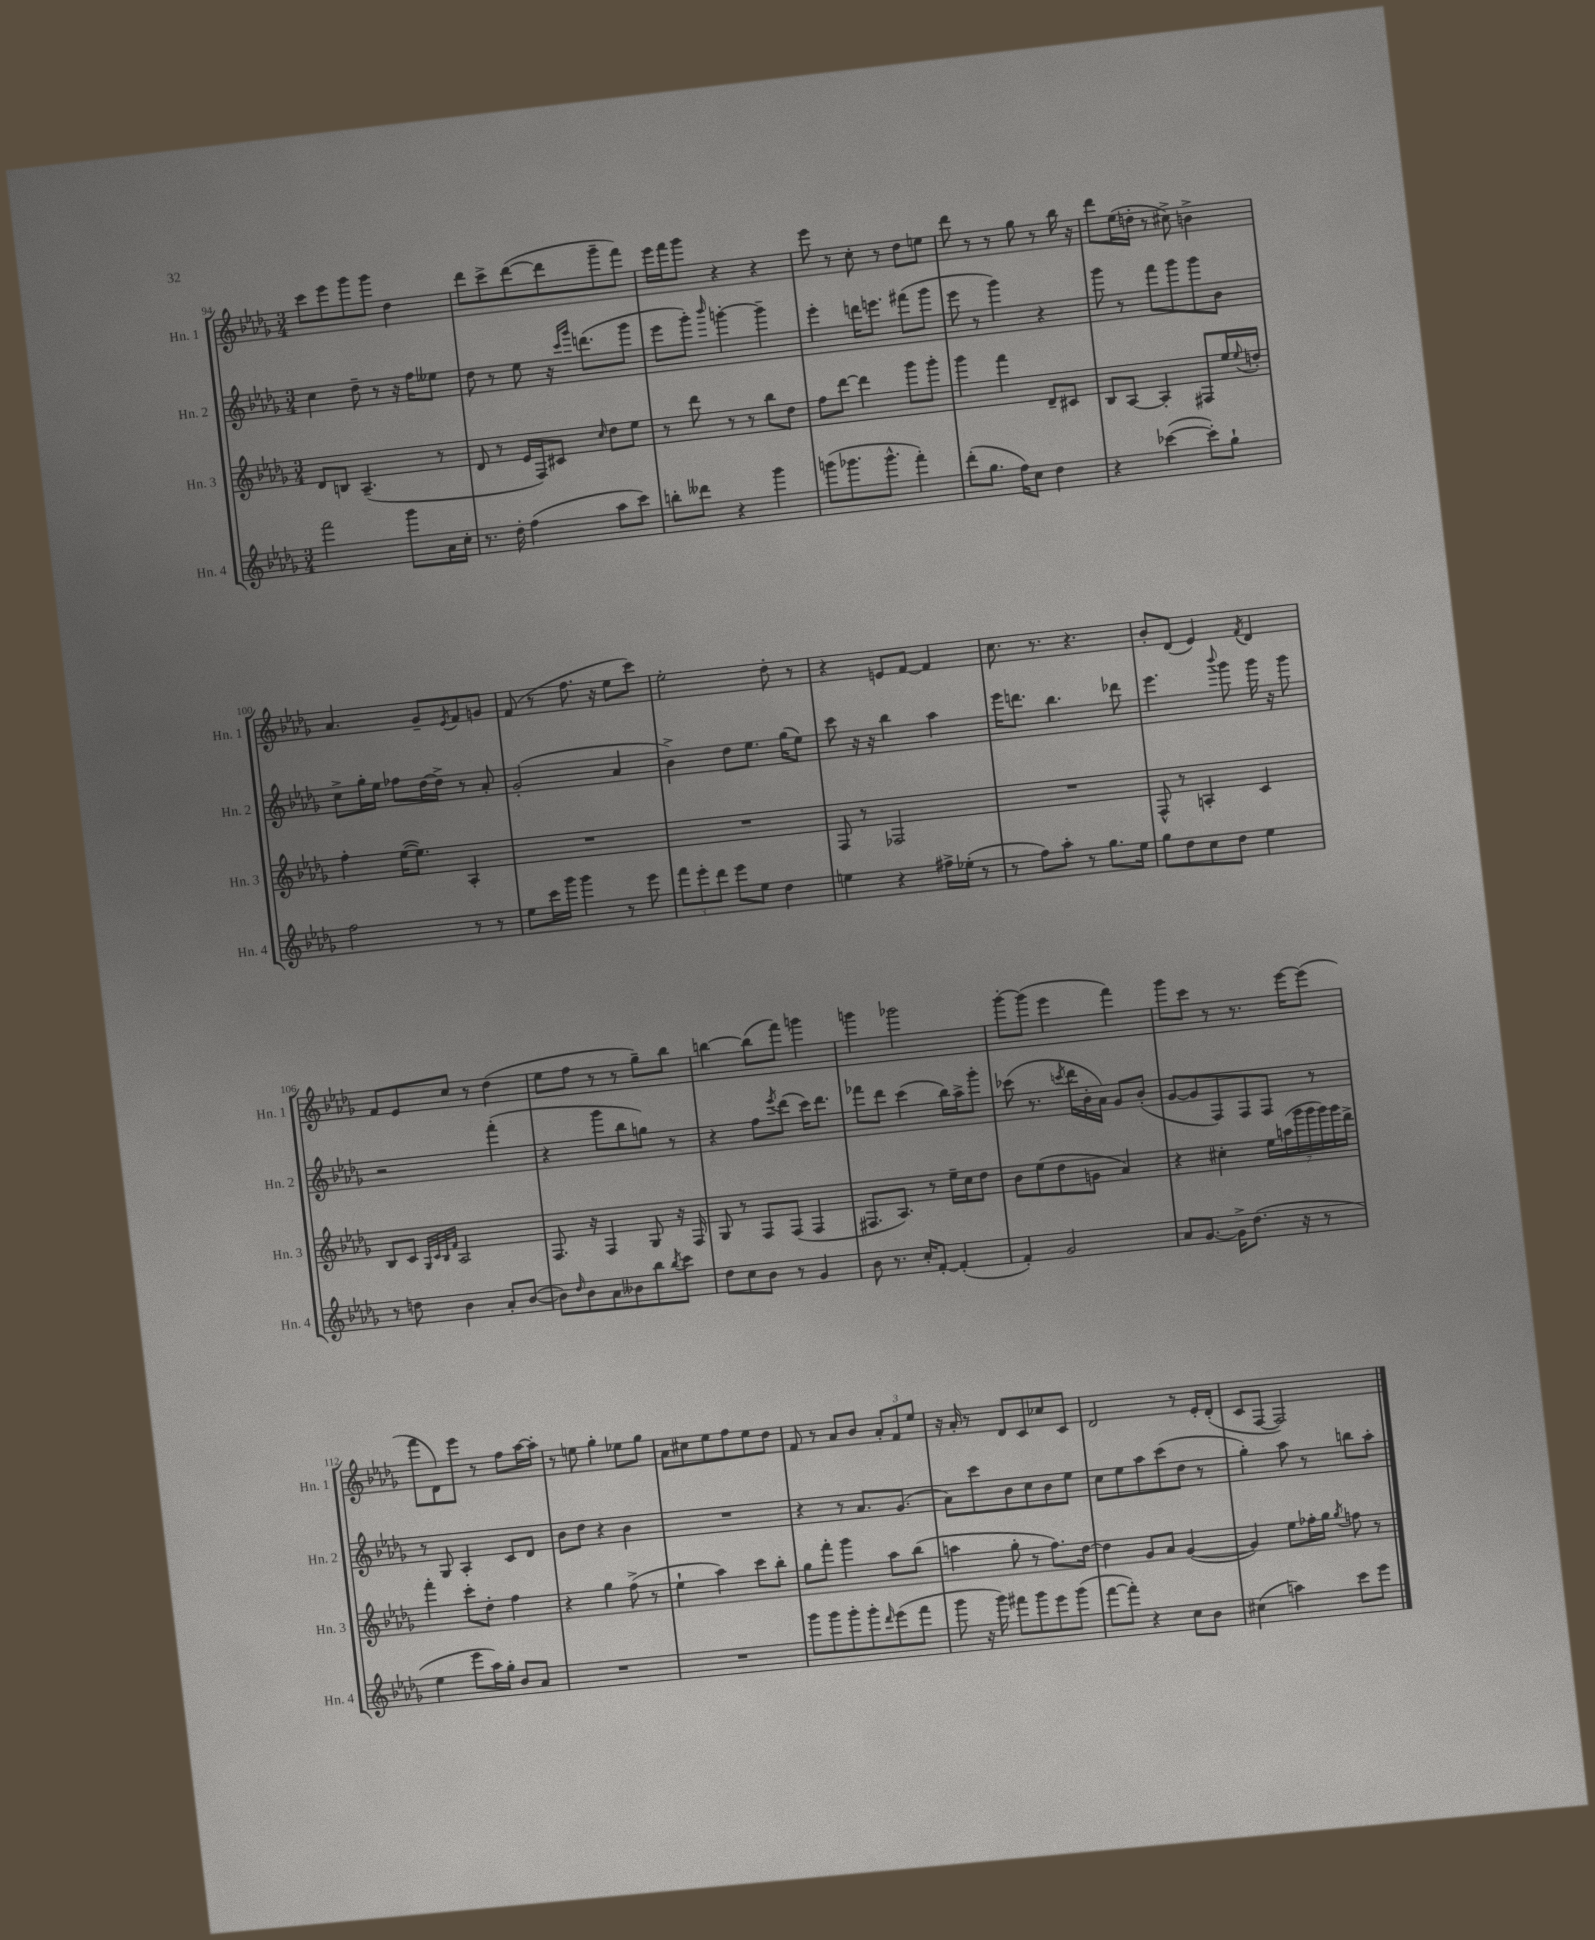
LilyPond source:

<<
\new StaffGroup <<
\new Staff = "s0" \with { instrumentName = "Hn. 1" shortInstrumentName = "Hn. 1" } {
    \clef treble \key des \major \numericTimeSignature \time 3/4
    c'''8 ees'''8 ges'''8 ges'''8 des''4 |
    des'''8 c'''8-> des'''8~( des'''8 ges'''8-- f'''8) |
    ees'''16 f'''16 ges'''8 r4 r4 |
    ees'''8 r8 c''8-. r8 des''8 e''8 |
    des'''8 r8 r8 ges''8 r8 bes''16 r16 |
    des'''8 ees''16( d''16-. r8 cis''8->) b'4-> |
    aes'4. ges'8-- \acciaccatura { ees'8 } f'8 g'8 |
    f'8( r8 f''8. r16 ees''8 c'''8) |
    ees''2-. des''8-. r8 |
    r4 e'8 f'8~ f'4 |
    c''8. r8. r4. |
    bes'8-. des'8( ees'4) \acciaccatura { f'8 } des'4 |
    f'8 ees'8 c''8 r8 des''4( |
    ees''8 f''8 r8 r8 ges''8--) bes''8 |
    b''4~ b''8( f'''8) g'''4 |
    g'''4 ges'''2 |
    ges'''8~-. ges'''8( ees'''4 f'''4) |
    ges'''8 c'''8 r8 r8. ees'''16~ ees'''8( |
    f'''8 des'8) ees'''8 r8 f''8 aes''16~ aes''16-. |
    r8 e''8 ges''4-. ees''8 ges''8 |
    aes'8 cis''8 ees''8 f''8 ees''8 des''8 |
    f'8 r8 aes'8 bes'8 \tuplet 3/2 { aes'8-. f'8 ees''8 } |
    r16 aes'16-. r8 des'8 c'8 ces''8 c'8 |
    des'2 r8 ees'16-. des'16-.( |
    c'8 f8~ f2) \bar "|." |
}
\new Staff = "s1" \with { instrumentName = "Hn. 2" shortInstrumentName = "Hn. 2" } {
    \clef treble \key des \major \numericTimeSignature \time 3/4
    c''4 des''8-- r8 r16 f''16 eeses''8 |
    des''8 r8 ees''8 r16 \grace { c'''16 ges'''16 } d'''8.( ges'''8 |
    ees'''8 ges'''8-.) \grace { bes'''16 } g'''4~-. g'''4-- |
    ees'''4-. d'''16 e'''8. fis'''8( ges'''8 |
    ees'''8 r8 ges'''4) r4 |
    ges'''8 r8 f'''8 ges'''8 ges'''8 bes'8 |
    c''8-> ges''16-. ees''16 fes''8 des''16~ des''16-> r8 aes'8-. |
    ges'2-.( aes'4 |
    bes'4->) des''8 ees''8. ges''16( ees''8) |
    c'''8 r16 r16 bes''4 aes''4 |
    ees'''16 d'''8. bes''4. des'''8 |
    ees'''4. \appoggiatura { bes'''8 } ges'''8 ges'''16 r16 ges'''8 |
    r2 f'''4-.( |
    r4 ges'''8 bes''8 g''8) r8 |
    r4 f''8 \acciaccatura { ees'''8 } des'''8( c'''16) des'''8. |
    fes'''8 des'''8 c'''4( bes''16) aes''16-> ges'''8-. |
    ces'''8( r8. \acciaccatura { c'''8 } des'''16 bes'16-. aes'16) ges'8 bes'8-.( |
    ges'8~ ges'8 f8) f8 f8 r8 |
    r8 ges8 aes4-. c'8 des'8 |
    bes'8 des''8 r4 bes'4 |
    R2. |
    r4 r8 aes'8. ges'8.( |
    aes'8) c'''8 bes'8 c''8 bes'8 ees''8 |
    c''8 ees''8 aes''8 c'''8( des''8 r8 |
    ges''4-.) aes''8 r8 b''8 aes''8-. \bar "|." |
}
\new Staff = "s2" \with { instrumentName = "Hn. 3" shortInstrumentName = "Hn. 3" } {
    \clef treble \key des \major \numericTimeSignature \time 3/4
    des'8 b8 aes4.--( r8 |
    des'8 r8 ees'16 f16) cis'8 \grace { c''16 } des''8 ees''8 |
    r8 des'''8 r8 r8 bes''8 des''8 |
    f''8 des'''8~ des'''4 ges'''8 ges'''8-. |
    ges'''4 f'''4 des'8-- cis'8 |
    bes8 aes8~ aes4-. fis8 ees''16 \appoggiatura { ees''8 } d''16-. |
    f''4-. ees''16~( ees''8.) aes4-. |
    R2. |
    R2. |
    f8 r8 fes2 |
    R2. |
    f8-^ r8 a4-. c'4 |
    bes8 c'8 \grace { ges32 c'32 bes32 f'32 } aes2 |
    f8. r16 f4 ges8 r16 f16 |
    ges8 r8 f8 f8( f4 |
    fis8. aes8.) r8 ees''16-- c''16 des''8 |
    bes'8 ees''8( des''8 g'8 aes'4) |
    r4 cis''4-. \tuplet 7/4 { ees''16 a''16( ges'''16 ges'''16 ges'''16) ges'''16 des'''16-> } |
    f'''4-. c'''8-. des''8-. f''4 |
    r4 ges''4 f''8->( r8 |
    ees''4-! aes''4) c'''8 bes''8-. |
    ges''8 f'''8-. ges'''4 aes''8 bes''8( |
    a''4 ges''8-. r8 f''8.) des''16~ |
    des''4 ges'8 aes'8 ges'4~( |
    ges'4) ees''8 fes''16-. ges''16 \acciaccatura { ges''8 } f''8 r8 \bar "|." |
}
\new Staff = "s3" \with { instrumentName = "Hn. 4" shortInstrumentName = "Hn. 4" } {
    \clef treble \key des \major \numericTimeSignature \time 3/4
    f'''2 ges'''8 aes'16 c''16-. |
    r8. des''16-. f''4( aes''8 c'''8) |
    b''8-. deses'''8 r4 ges'''4 |
    g'''8( ges'''8. ges'''8.-^ f'''4-.) |
    des'''8-.( ges''8. f''16) c''8 des''4 |
    r4 ces'''4~( ces'''8-.) ges''8-! |
    f''2 r8 r8 |
    ees''8 c'''16 ges'''16 ges'''4 r8 ees'''8 |
    \tuplet 3/2 { f'''8 ees'''8-. des'''8 } ees'''8 ees''8 des''4 |
    e''4 r4 fis''16-> ees''16-.( r8 |
    r8 f''8) aes''8-. r8 ges''8. ees''16 |
    ges''8 des''8 c''8 des''8 ees''4 |
    r8 d''8 bes'4 aes'8-. bes'8~( |
    bes'8) \grace { des''16 } bes'8 aes'8 beses'8 bes''8 \acciaccatura { bes''8 } c'''8 |
    des''8 c''8 bes'8 r8 ges'4 |
    bes'8 r8. c''16-. f'8~-. f'4-.( |
    f'4-.) ges'2 |
    aes'8 ges'8.~ ges'16-> des''8.( r16 r8 |
    ees''4 ees'''8 aes''16) ges''16-. bes'8 aes'8 |
    R2. |
    R2. |
    ges'''8 ges'''8 ges'''8-. ges'''8-. \grace { des'''16 } ees'''8( f'''8 |
    ges'''8 r16 ges'''16) fis'''8 ges'''8 ees'''8 ges'''8( |
    f'''8~ f'''8-.) r4 c''8 bes'8 |
    cis''4( a''4) c'''8 ees'''8 \bar "|." |
}
>>
>>
\layout { \context { \Score currentBarNumber = #94 } }
